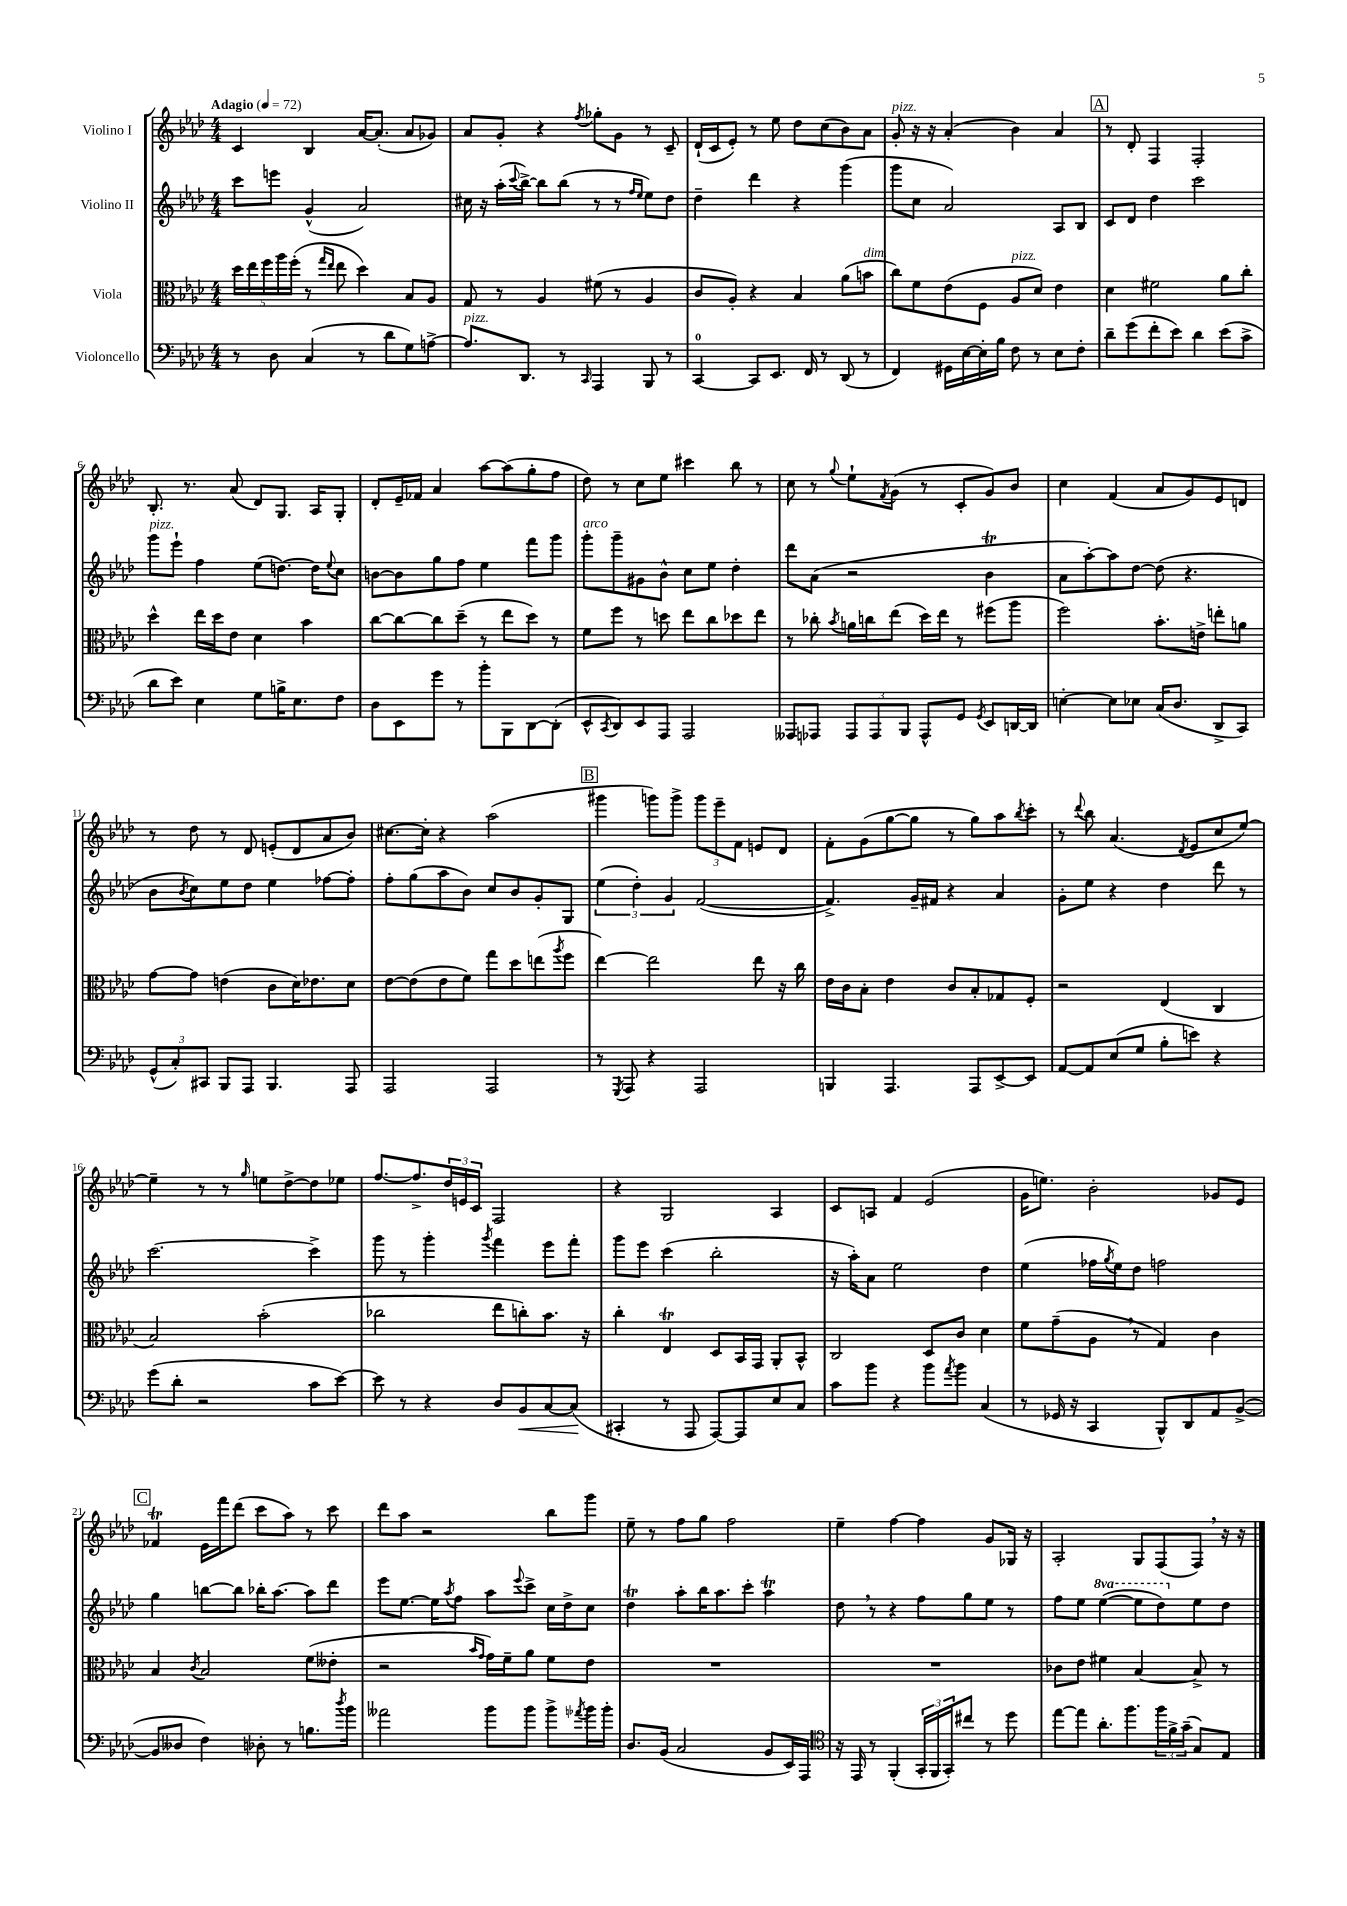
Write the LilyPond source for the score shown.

<<
\new StaffGroup <<
\new Staff = "s0" \with { instrumentName = "Violino I" } {
    \clef treble \key aes \major \numericTimeSignature \time 4/4 \tempo "Adagio" 4 = 72
    c'4 bes4 aes'16~ aes'8.-.( aes'8 ges'8) |
    aes'8 g'8-. r4 \acciaccatura { f''8 } ges''8-. g'8 r8 c'8-- |
    des'16-!( c'16 ees'8-.) r8 ees''8 des''8 c''8( bes'8) aes'8 |
    g'8-.^\markup { \italic "pizz." } r16 r16 aes'4-.( bes'4) aes'4 |
    \mark \markup { \box "A" } r8 des'8-. f4 f2-. |
    bes8.-. r8. aes'8( des'8) g8. aes16 g8-. |
    des'8-. ees'16-- fes'16 aes'4 aes''8~ aes''8( g''8-. f''8 |
    des''8) r8 c''8 ees''8 cis'''4 bes''8 r8 |
    c''8 r8 \appoggiatura { g''8 } ees''8-! \acciaccatura { f'8 } g'8( r8 c'8-. g'8) bes'8 |
    c''4 f'4( aes'8 g'8) ees'8 d'8 |
    r8 des''8 r8 des'8 e'8-.( des'8 aes'8 bes'8) |
    cis''8.~ cis''16-. r4 aes''2( |
    \mark \markup { \box "B" } gis'''4 g'''8) g'''8-> \tuplet 3/2 { g'''8 ees'''8-- f'8 } e'8 des'8 |
    f'8-. g'8( g''8~ g''8 r8 g''8) aes''8 \acciaccatura { bes''8 } c'''8-. |
    r8 \appoggiatura { des'''8 } bes''8 aes'4.( \acciaccatura { des'8 } ees'8 c''8 ees''8~) |
    ees''4-- r8 r8 \grace { g''16 } e''8 des''8~-> des''8 ees''8 |
    f''8.~ f''8.-> \tuplet 3/2 { des''16 e'16 c'16 } f2 |
    r4 g2 aes4 |
    c'8 a8 f'4 ees'2( |
    g'16 e''8.) bes'2-. ges'8 ees'8 |
    \mark \markup { \box "C" } fes'4\trill ees'16 f'''16 des'''8( c'''8 aes''8) r8 c'''8 |
    des'''8 aes''8 r2 bes''8 g'''8 |
    ees''8-- r8 f''8 g''8 f''2 |
    ees''4-- f''4~ f''4 g'8 ges16 r16 |
    aes2-. g8 f8( f8) \breathe r16 r16 \bar "|." |
}
\new Staff = "s1" \with { instrumentName = "Violino II" } {
    \clef treble \key aes \major \numericTimeSignature \time 4/4 \set Staff.ottavationMarkups = #ottavation-simple-ordinals
    c'''8 e'''8 g'4-^( aes'2) |
    cis''16 r16 aes''16-.( \appoggiatura { c'''8 } bes''16~->) bes''8 bes''8( r8 r8 \grace { f''16 ees''16 } ees''8) des''8 |
    des''4-- des'''4 r4 g'''4( |
    g'''8 c''8 aes'2) aes8 bes8 |
    \mark \markup { \box "A" } c'8 des'8 des''4 c'''2 |
    g'''8^\markup { \italic "pizz." } ees'''8-! f''4 ees''8( d''8.~) d''16 \appoggiatura { ees''8 } c''8 |
    b'8~ b'8 g''8 f''8 ees''4 f'''8 g'''8 |
    g'''8-.^\markup { \italic "arco" } g'''8-- gis'8 bes'8-^ c''8 ees''8 des''4-. |
    des'''8 aes'8( r2 bes'4\trill |
    aes'8 aes''8~-.) aes''8 des''8~ des''8( r4. |
    bes'8 \acciaccatura { bes'8 } c''8) ees''8 des''8 ees''4 fes''8~ fes''8-. |
    f''8-. g''8( aes''8 bes'8) c''8 bes'8 g'8-. g8 |
    \mark \markup { \box "B" } \tuplet 3/2 { ees''4( des''4-.) g'4 } f'2~( |
    f'4.->) g'16-- fis'16 r4 aes'4 |
    g'8-. ees''8 r4 des''4 des'''8 r8 |
    c'''2.~ c'''4-> |
    g'''8 r8 g'''4-. \acciaccatura { g'''8 } f'''4 ees'''8 f'''8-. |
    g'''8 ees'''8 c'''4( bes''2-. |
    r16 aes''16-.) aes'8 ees''2 des''4 |
    ees''4( fes''16 \acciaccatura { g''8 } ees''16) des''8 f''2 |
    \mark \markup { \box "C" } g''4 b''8~ b''8 bes''16-. aes''8.~ aes''8 des'''8 |
    ees'''8 ees''8.~ ees''16 \acciaccatura { aes''8 } f''8 aes''8 \appoggiatura { ees'''8 } c'''8-> c''16 des''16-> c''8 |
    des''4\trill aes''8-. bes''16 aes''8. c'''8-. aes''4\trill |
    des''8 \breathe r8 r4 f''8 g''8 ees''8 r8 |
    f''8 ees''8 \ottava #1 ees'''4~( ees'''8 des'''8) \ottava #0 ees''8 des''8 \bar "|." |
}
\new Staff = "s2" \with { instrumentName = "Viola" } {
    \clef alto \key aes \major \numericTimeSignature \time 4/4
    \tuplet 5/4 { des''16 ees''16 f''16 aes''16 f''16-.( } r8 \grace { g''16 ees''16 } ees''8 des''4) bes8 aes8 |
    g8 r8 aes4 fis'8( r8 aes4 |
    c'8 aes8-.) r4 bes4 aes'8( b'8^\markup { \italic "dim." } |
    c''8) f'8 ees'8( f8 aes8^\markup { \italic "pizz." } des'8) ees'4 |
    \mark \markup { \box "A" } des'4 fis'2 aes'8 c''8-. |
    des''4-^ ees''16 des''16 ees'8 des'4 bes'4 |
    c''8~ c''8~ c''8 des''8--( r8 ees''8 des''8) r8 |
    f'8 f''8 r8 d''8 ees''8 c''8 des''8 ees''8 |
    r8 ces''8-. \acciaccatura { bes'8 } a'16 c''16 ees''8( des''16) ees''16 r8 fis''8( aes''8 |
    f''2) bes'8.-. e'16-> e''8-. a'8 |
    g'8~ g'8 e'4( c'8 des'16) ees'8. des'8 |
    ees'8~ ees'8( ees'8 f'8) g''8 des''8 e''8( \acciaccatura { aes''8 } f''8 |
    \mark \markup { \box "B" } ees''4~) ees''2 ees''8 r16 c''16 |
    ees'16 c'16 bes8-. ees'4 c'8 bes8-. ges8 f8-. |
    r2 ees4( c4 |
    bes2) bes'2-.( |
    ces''2 ees''8 c''8-.) bes'8. r16 |
    c''4-. ees4\trill des8 bes,16 g,16 aes,8-. bes,8-^ |
    c2 des8 c'8 des'4 |
    f'8 g'8--( aes8 \breathe r8 g4) c'4 |
    \mark \markup { \box "C" } bes4 \acciaccatura { c'8 } bes2 f'8( eeses'8-. |
    r2 \grace { bes'16 g'16 } g'16) f'16-- aes'8 f'8 ees'8 |
    R1 |
    R1 |
    ces'8 ees'8 fis'4 bes4~ bes8-> r8 \bar "|." |
}
\new Staff = "s3" \with { instrumentName = "Violoncello" } {
    \clef bass \key aes \major \numericTimeSignature \time 4/4
    r8 des8 c4( r8 des'8 g8) a8~-> |
    a8.^\markup { \italic "pizz." } des,8. r8 \grace { c,16 } aes,,4 bes,,8 r8 |
    c,4-0~ c,8 ees,8. f,16 r8 des,8( r8 |
    f,4) gis,16 ees16~ ees16-. bes16 f8 r8 ees8 f8-. |
    \mark \markup { \box "A" } des'8-- g'8( f'8-. ees'8) des'4 ees'8( c'8-> |
    des'8 ees'8) ees4 g8 b16-> ees8. f8 |
    des8 ees,8 g'8 r8 bes'8-. bes,,8 des,8~ des,8-.( |
    ees,8-^ \acciaccatura { c,8 } des,8) ees,8 aes,,8 aes,,2 |
    aeses,,8 aes,,8 \tuplet 3/2 { aes,,8 aes,,8 bes,,8 } aes,,8-^ g,8 \acciaccatura { g,8 } ees,8 d,16~ d,16 |
    e4~-. e8 ees8 c16( des8. des,8-> c,8) |
    \tuplet 3/2 { g,8-^( c8-.) cis,8 } bes,,8 aes,,8 bes,,4. aes,,8 |
    aes,,2 aes,,2 |
    \mark \markup { \box "B" } r8 \acciaccatura { g,,8 } aes,,8 r4 aes,,2 |
    b,,4 aes,,4. aes,,8 ees,8~-> ees,8 |
    aes,8~ aes,8 ees8( g8 bes8-. e'8) r4 |
    g'8( des'8-. r2 c'8 ees'8~) |
    ees'8 r8 r4 des8 bes,8\< c8~ c8\!( |
    cis,4-. r8 aes,,8 aes,,8~) aes,,8 ees8 c8 |
    c'8 bes'8 r4 bes'8 \acciaccatura { aes'8 } bes'8 c4( |
    r8 ges,16 r16 c,4 bes,,8-^) des,8 aes,8 bes,8~->( |
    \mark \markup { \box "C" } bes,8 deses8 f4) des8-. r8 b8. \acciaccatura { des''8 } bes'16 |
    aeses'2 bes'8 bes'8 bes'8-> \acciaccatura { aes'8 } bes'16 bes'16-. |
    des8. bes,16( c2 bes,8 ees,16) aes,,16 |
    \clef tenor r16 ees,16 r8 f,4-.( \tuplet 3/2 { g,16-. f,16 g,16-.) } cis''8 r8 des''8 |
    ees''8~ ees''8 aes'8.-. f''8. \tuplet 3/2 { f''16 f'16-> g'16--( } g8) ees8 \bar "|." |
}
>>
>>
